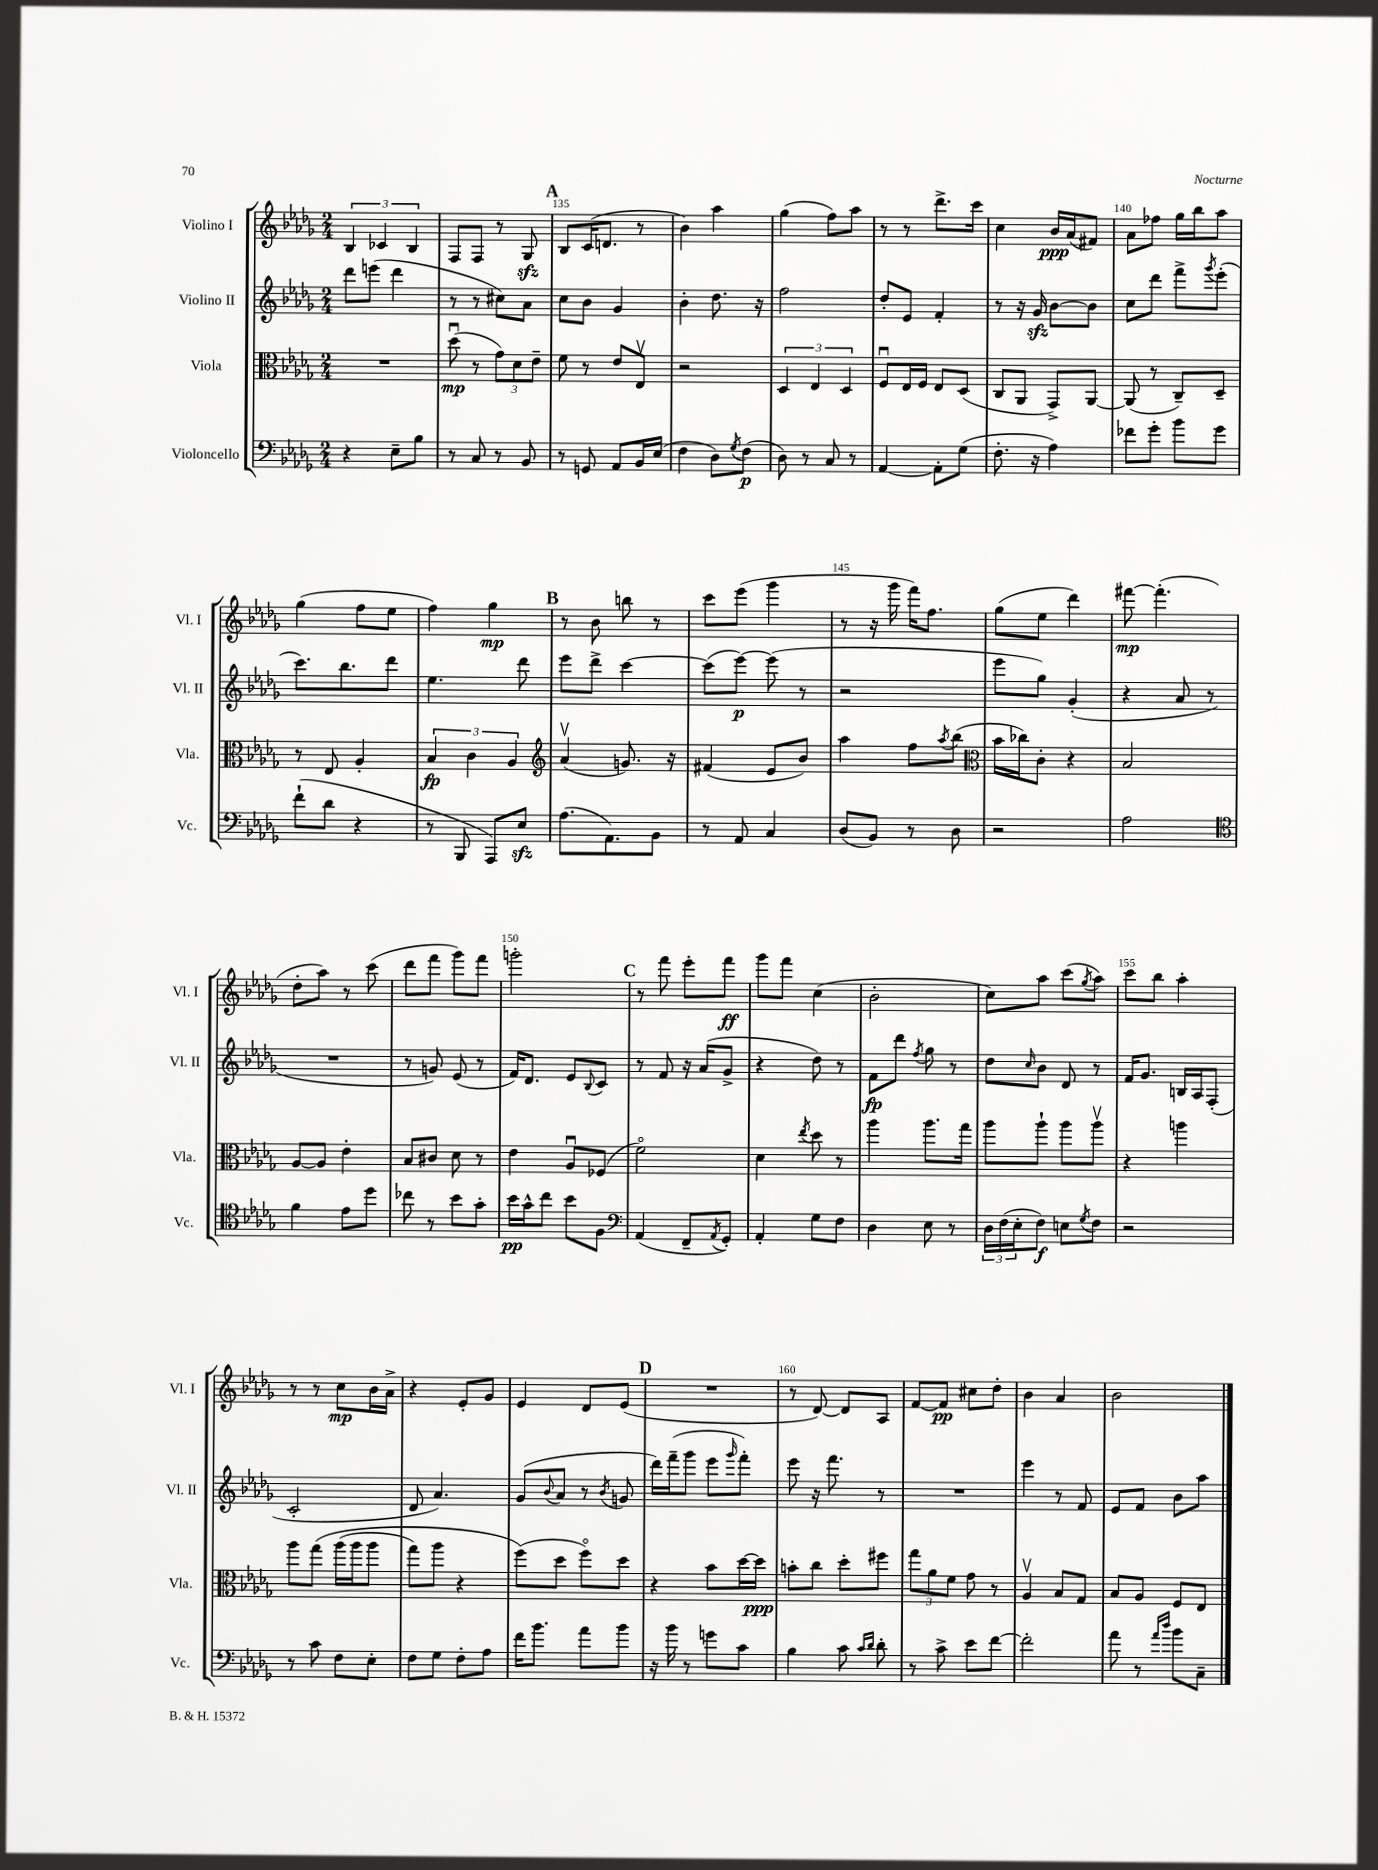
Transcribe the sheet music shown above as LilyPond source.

<<
\new StaffGroup <<
\new Staff = "s0" \with { instrumentName = "Violino I" shortInstrumentName = "Vl. I" } {
    \clef treble \key des \major \numericTimeSignature \time 2/4
    \tuplet 3/2 { bes4 ces'4 bes4 } |
    f8 f8 r8 ges8\sfz |
    \mark \markup { \bold "A" } bes8 c'16( d'8. r8 |
    bes'4) aes''4 |
    ges''4( f''8) aes''8 |
    r8 r8 des'''8.-> c'''16 |
    c''4 bes'16\ppp aes'16( fis'8) |
    aes'8 fes''8 ges''16 bes''16 aes''8 |
    ges''4( f''8 ees''8 |
    f''4) ges''4\mp |
    \mark \markup { \bold "B" } r8 bes'8 b''8 r8 |
    c'''8 ees'''8( ges'''4 |
    r8 r16 ges'''16 f'''16) f''8. |
    ges''8( ees''8 des'''4) |
    fis'''8~\mp fis'''4.-.( |
    des''8-. aes''8) r8 c'''8( |
    des'''8 f'''8 ges'''8) f'''8 |
    g'''2-. |
    \mark \markup { \bold "C" } r8 f'''8 ees'''8-. f'''8\ff |
    ges'''8 f'''8 c''4( |
    bes'2-. |
    c''8) aes''8 c'''8( \acciaccatura { ges''8 } aes''8) |
    c'''8 bes''8 aes''4-. |
    r8 r8 c''8\mp bes'16 aes'16-> |
    r4 ees'8-. ges'8 |
    ees'4 des'8 ees'8( |
    \mark \markup { \bold "D" } R2 |
    r8 des'8~) des'8 aes8 |
    f'8~ f'8\pp cis''8 des''8-. |
    bes'4 aes'4 |
    bes'2 \bar "|." |
}
\new Staff = "s1" \with { instrumentName = "Violino II" shortInstrumentName = "Vl. II" } {
    \clef treble \key des \major \numericTimeSignature \time 2/4
    des'''8 e'''8( des'''4 |
    r8 r8 cis''8) aes'8 |
    \mark \markup { \bold "A" } c''8 bes'8 ges'4 |
    bes'4-. des''8. r16 |
    f''2 |
    des''8-. ees'8 f'4-. |
    r8 r16 ges'16\sfz bes'8~ bes'8 |
    c''8 des'''8 f'''8-> \acciaccatura { ges'''8 } ees'''8-.( |
    c'''8.) bes''8. des'''8 |
    ees''4. des'''8 |
    \mark \markup { \bold "B" } ees'''8 des'''8-> c'''4~ |
    c'''8( ees'''8~\p) ees'''8( r8 |
    r2 |
    ees'''8 ges''8) ges'4-.( |
    r4 aes'8 r8 |
    R2 |
    r8 g'8) ees'8( r8 |
    f'16) des'8. ees'8 \appoggiatura { bes8 } c'8 |
    \mark \markup { \bold "C" } r8 f'8 r16 aes'16( ges'8-> |
    r4 des''8) r8 |
    f'8\fp des'''8 \acciaccatura { f''8 } ges''8 r8 |
    des''8 \grace { c''16 } bes'8 des'8 r8 |
    f'16 ges'8. b16 aes16 f8-.( |
    c'2-. |
    des'8 aes'4.) |
    ges'8( \appoggiatura { bes'8 } aes'8 r8 \acciaccatura { bes'8 } g'8 |
    \mark \markup { \bold "D" } des'''16) f'''16--( ges'''8 ees'''8 \grace { ges'''16 } f'''8-.) |
    ees'''8 r16 f'''8. r8 |
    R2 |
    ees'''4 r8 f'8 |
    ees'8 f'8 bes'8 aes''8 \bar "|." |
}
\new Staff = "s2" \with { instrumentName = "Viola" shortInstrumentName = "Vla." } {
    \clef alto \key des \major \numericTimeSignature \time 2/4
    R2 |
    des''8\downbow\mp( r8 \tuplet 3/2 { ges'8) des'8 ees'8-- } |
    \mark \markup { \bold "A" } f'8 r8 ees'8 ees8\upbow |
    r2 |
    \tuplet 3/2 { des4 ees4 des4 } |
    f8\downbow ees16 f16 ees8 des8( |
    c8 aes,8 ges,8->) aes,8~ |
    aes,8( r8 c8--) des8-- |
    r8 ees8 aes4-. |
    \tuplet 3/2 { bes4\fp c'4 aes4 } |
    \mark \markup { \bold "B" } \clef treble aes'4\upbow( g'8.) r16 |
    fis'4( ees'8 bes'8) |
    aes''4 f''8 \acciaccatura { aes''8 } bes''8( |
    \clef alto bes'16 ces''16) c'8-. r4 |
    bes2 |
    aes8~ aes8 ees'4-. |
    bes8 cis'8 des'8 r8 |
    ees'4 aes8\downbow fes8( |
    \mark \markup { \bold "C" } f'2\flageolet) |
    des'4 \acciaccatura { ees''8 } des''8 r8 |
    aes''4 aes''8. ges''16 |
    aes''8 aes''8-! aes''8 aes''8\upbow |
    r4 a''4 |
    aes''8 ges''8\( aes''16( aes''16 aes''8 |
    ges''8) aes''8 r4 |
    f''8(\) des''8 f''8\flageolet) des''8 |
    \mark \markup { \bold "D" } r4 bes'8 des''16~ des''16\ppp |
    b'8-. c''8 des''8-. fis''8 |
    \tuplet 3/2 { ges''8 aes'8 f'8 } ges'8 r8 |
    aes4\upbow bes8 ges8 |
    bes8 aes8 f8 ees8 \bar "|." |
}
\new Staff = "s3" \with { instrumentName = "Violoncello" shortInstrumentName = "Vc." } {
    \clef bass \key des \major \numericTimeSignature \time 2/4
    r4 ees8-- bes8 |
    r8 c8 r8 bes,8 |
    \mark \markup { \bold "A" } r8 g,8 aes,8 bes,16 ees16( |
    f4 des8) \acciaccatura { ges8 } f8\p( |
    des8) r8 c8 r8 |
    aes,4~ aes,8-. ges8( |
    f8.-. r16 aes4) |
    fes'8 ges'8-. bes'8 ges'8 |
    f'8-!( des'8 r4 |
    r8 bes,,8 aes,,8) ees8\sfz |
    \mark \markup { \bold "B" } aes8.( aes,8.) bes,8 |
    r8 aes,8 c4 |
    des8( bes,8) r8 des8 |
    r2 |
    aes2 |
    \clef tenor f'4 ees'8 des''8 |
    ces''8 r8 bes'8 ges'8-. |
    bes'16\pp ges'16-^ c''8 bes'8 f8 |
    \mark \markup { \bold "C" } \clef bass aes,4( f,8-- \acciaccatura { aes,8 } ges,8-.) |
    aes,4-. ges8 f8 |
    des4 ees8 r8 |
    \tuplet 3/2 { des16 f16( ees16-. } f8\f) e8 \acciaccatura { ges8 } f8 |
    r2 |
    r8 c'8 f8 ees8-. |
    f8 ges8 f8-. aes8 |
    f'16 bes'8. aes'8 bes'8 |
    \mark \markup { \bold "D" } r16 bes'16 r8 g'8 c'8 |
    bes4 c'8 \grace { c'16 des'16 } des'8-. |
    r8 c'8-> ees'8 f'8~ |
    f'2-. |
    aes'8 r8 \grace { aes'16 des''16 } bes'8 c8-- \bar "|." |
}
>>
>>
\layout { \context { \Score currentBarNumber = #133 \override BarNumber.break-visibility = ##(#f #t #t) barNumberVisibility = #(every-nth-bar-number-visible 5) } }
